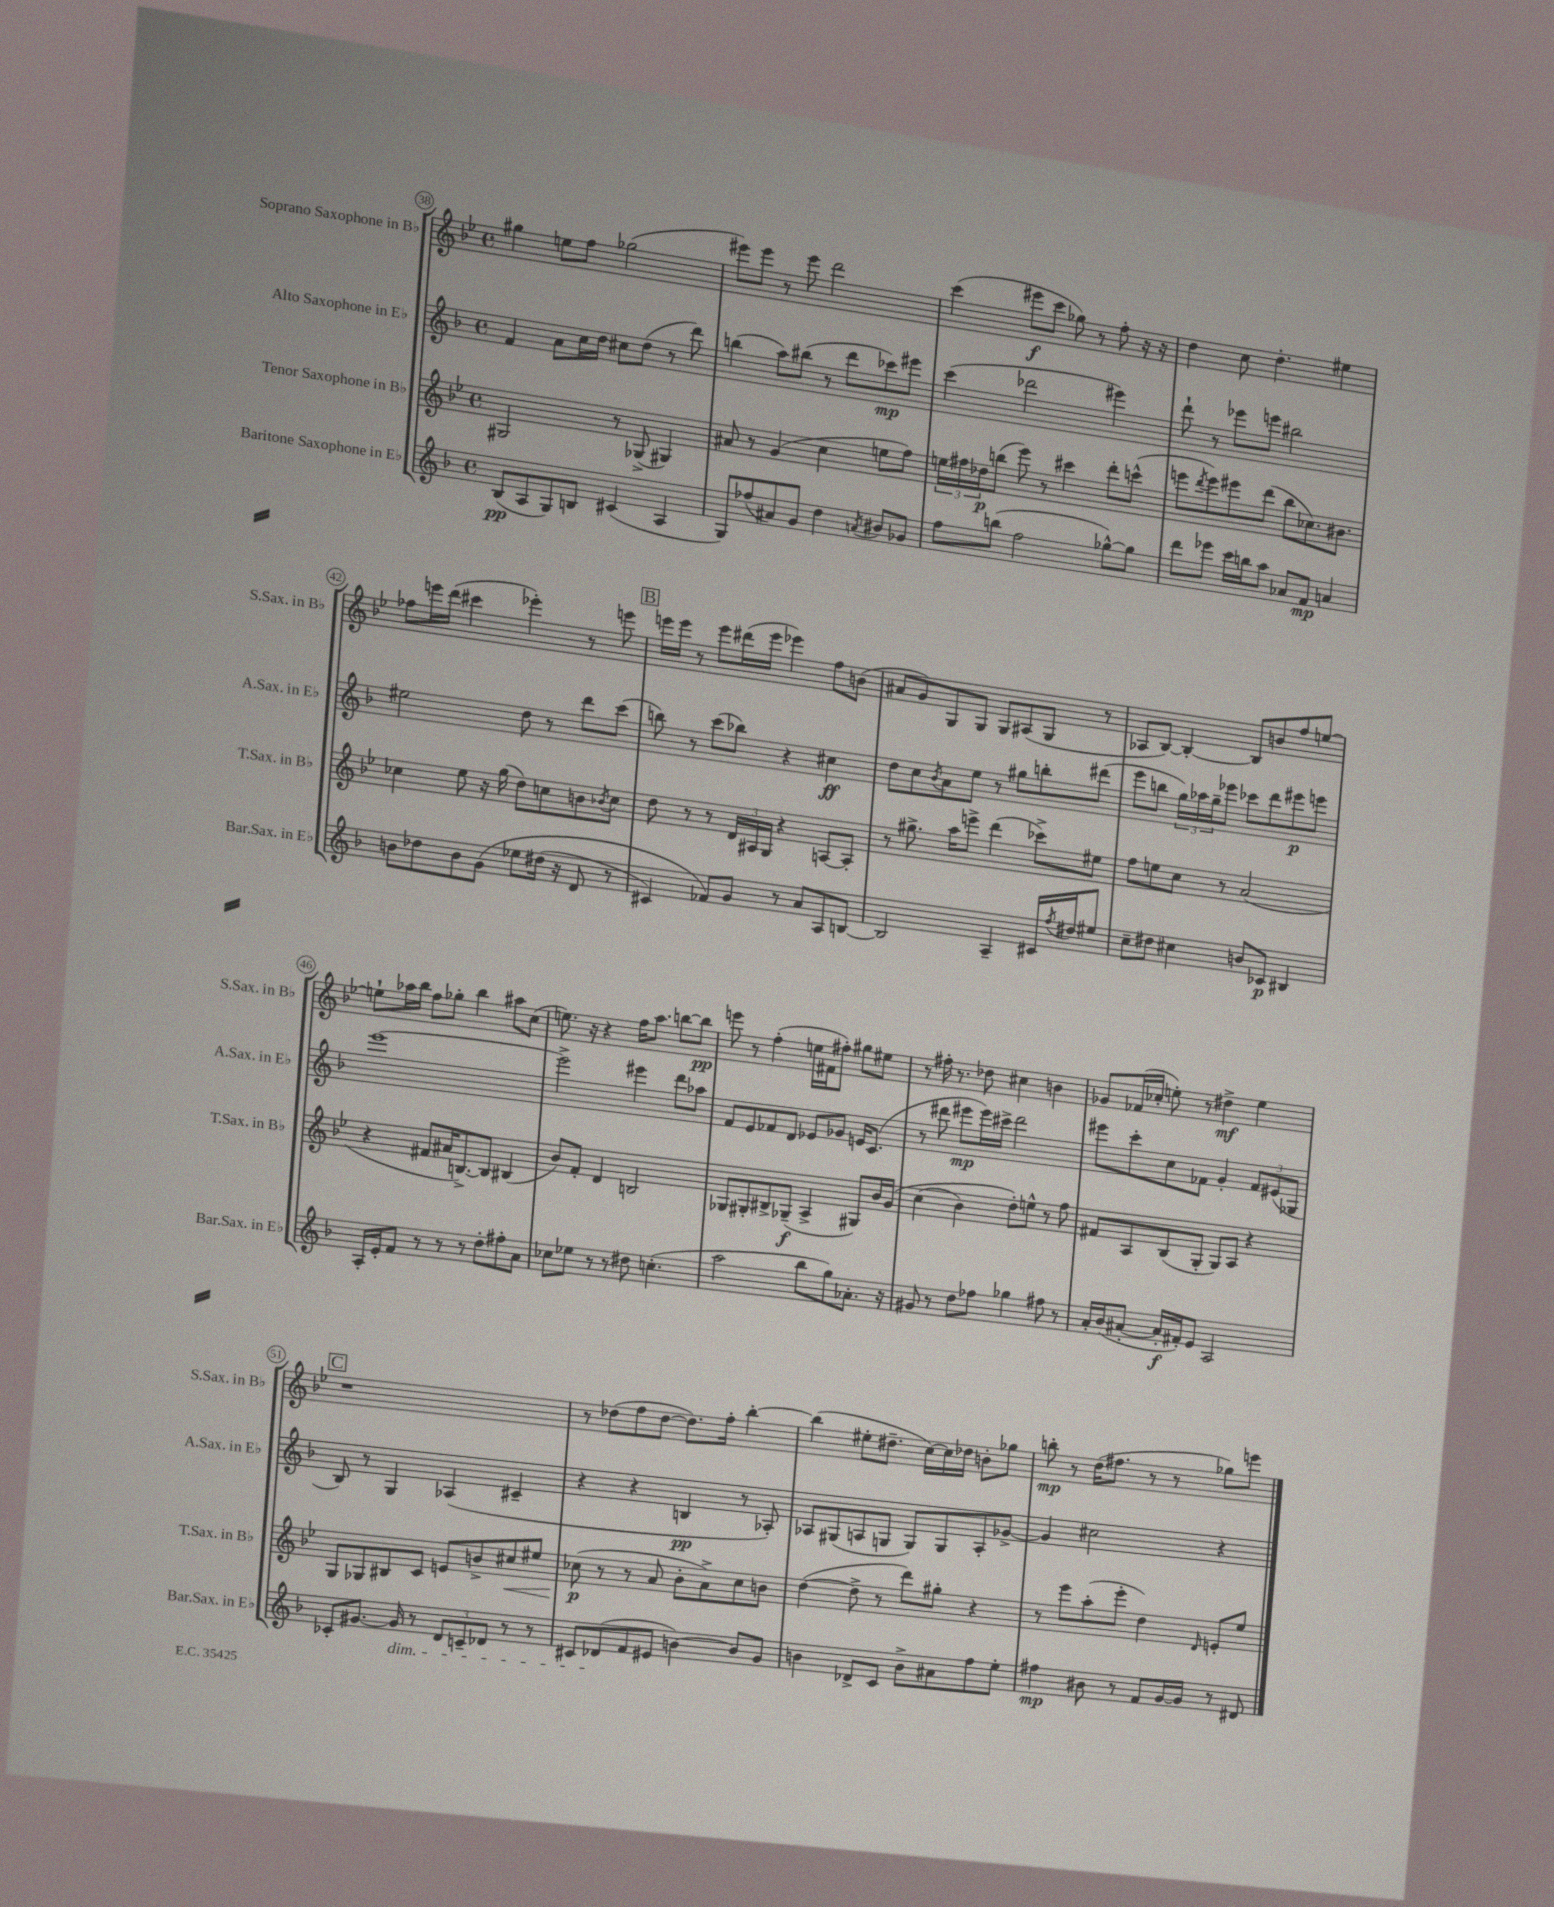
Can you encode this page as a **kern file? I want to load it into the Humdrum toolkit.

**kern	**kern	**kern	**kern
*staff4	*staff3	*staff2	*staff1
*clefG2	*clefG2	*clefG2	*clefG2
*k[b-]	*k[b-e-]	*k[b-]	*k[b-e-]
*M4/4	*M4/4	*M4/4	*M4/4
*met(c)	*met(c)	*met(c)	*met(c)
(8B-	2G#	4f	4gg#
8A	.	.	.
8G)	.	8a	8ee
8B	.	16cc	8ff
.	.	16dd	.
(4c#	8r	8cc#	(2gg-
.	(8G-^	(8dd	.
4A	4G#)	8r	.
.	.	8ddd)	.
=	=	=	=
8G)	8a#	(4bb	8eee#)
(8ff-	8r	.	8eee#
8a#)	(4g	8aa)	8r
8g	.	(8bb#	8eee#
4dd	4cc	8r	2ddd
.	.	8ddd	.
8qa	.	.	.
8b#	8ee	8ccc-)	.
8g-	8ff)	8eee#	.
=	=	=	=
8ff	24ee	(4ccc	(4ccc
.	24ff#	.	.
.	24dd-	.	.
(8bb	(8bb	.	.
2ff	8eee-)	2ddd-	8eee#
.	8r	.	8ccc
.	4ccc#	.	8gg-)
.	.	.	8r
[8gg-^^)	8ddd'	4eee#)	8ff'
8gg-]	(8ccc^^	.	16r
.	.	.	16r
=	=	=	=
8ddd	8eee	8ddd`	4dd
.	8qddd	.	.
8eee-	8eee)	8r	.
16ccc	8eee#	8eee-	8cc
16bb	.	.	.
8aa	(8ddd	8eee	4.dd'
8a-	8bb-	2bb#	.
8f	8.cc-)	.	.
4a	.	.	4ee#
.	8.b#	.	.
=	=	=	=
8b	4cc-	2ee#	8ff-
8dd-	.	.	16eee
.	.	.	(16ddd
8b	8ee-	.	4ccc#
&(8g	16r	.	.
.	(16gg	.	.
8ee-	8dd)	8dd	4eee-')
(16dd#	8cc	8r	.
16r	.	.	.
8d	8b	8ddd	8r
.	8qb-	.	.
8r	8cc	(8ccc	8eee
=	=	=	=
4c#)	8dd	8bb)	16eee
.	.	.	16eee
.	8r	8r	8r
8f-&)	8r	(8ccc	8eee
8g	24d	8bb-)	(16ddd#
.	24A#	.	.
.	.	.	16eee
.	24G	.	.
8r	4r	4r	4eee-)
8a	.	.	.
8A	[8A	4cc#	8ff
[8B	8A']	.	(8b
=	=	=	=
2B]	8r	8dd	8a#
.	8.gg#^	8cc	8g)
.	.	8qb-	.
.	.	8a	8G
.	16aa	.	.
.	8eee^	8ee	8G
4A~	(4ddd	8r	8G
.	.	8gg#	(8A#
16c#	8ccc-^)	8bb'	8G
8qff	.	.	.
16dd#	.	.	.
8ee#	8ee#	(8ddd#	8r
=	=	=	=
8cc~	8ff	8eee	8A-
8dd#	8ee	8bb	[8B-)
4cc#	8cc	24gg)	4B-'_
.	.	24aa-	.
.	.	24gg~	.
.	8r	8eee-	.
8b	(2a	8ccc-	8B-]
8c-	.	8ddd	8b
4B#	.	8eee#	8ff
.	.	8eee	[8ee
=	=	=	=
16A'	4r	[1eee	8ee`]
16e'	.	.	.
8f	.	.	16aa-
.	.	.	16bb-
8r	8f#	.	8ff
8r	16a#	.	8gg-'
.	[8.B^)	.	.
8r	.	.	4bb-
8dd'	8B]	.	.
8ff#'	(4B#	.	8aa#
8a	.	.	(8cc
=	=	=	=
8cc-	8b-)	2eee^]	8.ee)
8ee-	8f'	.	.
.	.	.	16r
8r	4d	.	4r
8r	.	.	.
8dd#	2B	4eee#	16ff
.	.	.	8.aa
(4.cc'	.	.	.
.	.	8ddd	[8bb
.	.	8aa-	8bb]
=	=	=	=
2aa	8G-	8f	8eee
.	8G#'	8e	8r
.	8B#^	8f-	(4ff'
.	(8G-~	8d	.
8bb-	4A^	8e-	16ee
.	.	.	16f#
8gg)	.	8g-	8ff#')
8.a-'	8G#)	16e	8gg#
.	.	(8.c	.
.	16b-	.	8ee#
16r	&(16g	.	.
=	=	=	=
8g#	(4cc	8r	8r
8r	.	8ddd#	16ff#'
.	.	.	8.r
8dd	4b-)	8eee#	.
8ff-	.	16eee#)	8dd-
.	.	16ccc#^	.
4gg-	8dd'&)	2ddd#	4cc#
.	8ee^^	.	.
8ff#	8r	.	4b
8r	8ff	.	.
=	=	=	=
16a'	8f#	8eee#	8g-
(16b-	.	.	.
[8a#'	8A	8ccc'	(16f-
.	.	.	16cc-'
16a#']	(8B-	8cc	8ee')
16f#')	.	.	.
8e	8G'	8f-	8r
2A	8G)	4g'	4dd#^
.	8A	.	.
.	4r	12f-	4ee
.	.	(12e#	.
.	.	12G-	.
=	=	=	=
8c-'	8G	8B-)	1r
[8.g#	8G-	8r	.
.	8B#	4G	.
16g#]	.	.	.
8r	8c	.	.
12d	8e	(4A-	.
12c~	.	.	.
.	8b^	.	.
12d-	.	.	.
8r	8cc#	4c#~	.
8r	8ee#	.	.
=	=	=	=
8c#	(8cc-	4r	8r
(8d-	8r	.	(8dd-
8f	8r	4r	8ff
8e#	8a	.	[8dd-
[4b)	8b-'	4B	8.dd-])
.	8a^)	.	.
.	.	.	16ff'
8b]	8cc-	8r	[4bb-'
8g	8b	8A-')	.
=	=	=	=
4b	([4dd	8A-	(4bb-]
.	.	(8G#	.
8d-^	8dd^]	8A	8ee#'
8c	8r	8G	8.dd#~
8b^	8ddd)	8G)	.
.	.	.	[16cc)
8a#	8gg#'	8G	16cc]
.	.	.	16dd-
8ff	4r	8A'	8b'
8ee'	.	[8g-^	8gg-
=	=	=	=
4ff#	8r	4g-]	8bb'
.	8eee-	.	8r
8b#	(8aa'	2cc#	(16dd
.	.	.	8.ff#
8r	8eee-'	.	.
8f	4dd)	.	8r
[16g	.	.	8r
16g]	.	.	.
.	16qqd	.	.
8r	8e'	4r	8gg-)
8d#	8ee-	.	8eee
==	==	==	==
*-	*-	*-	*-
